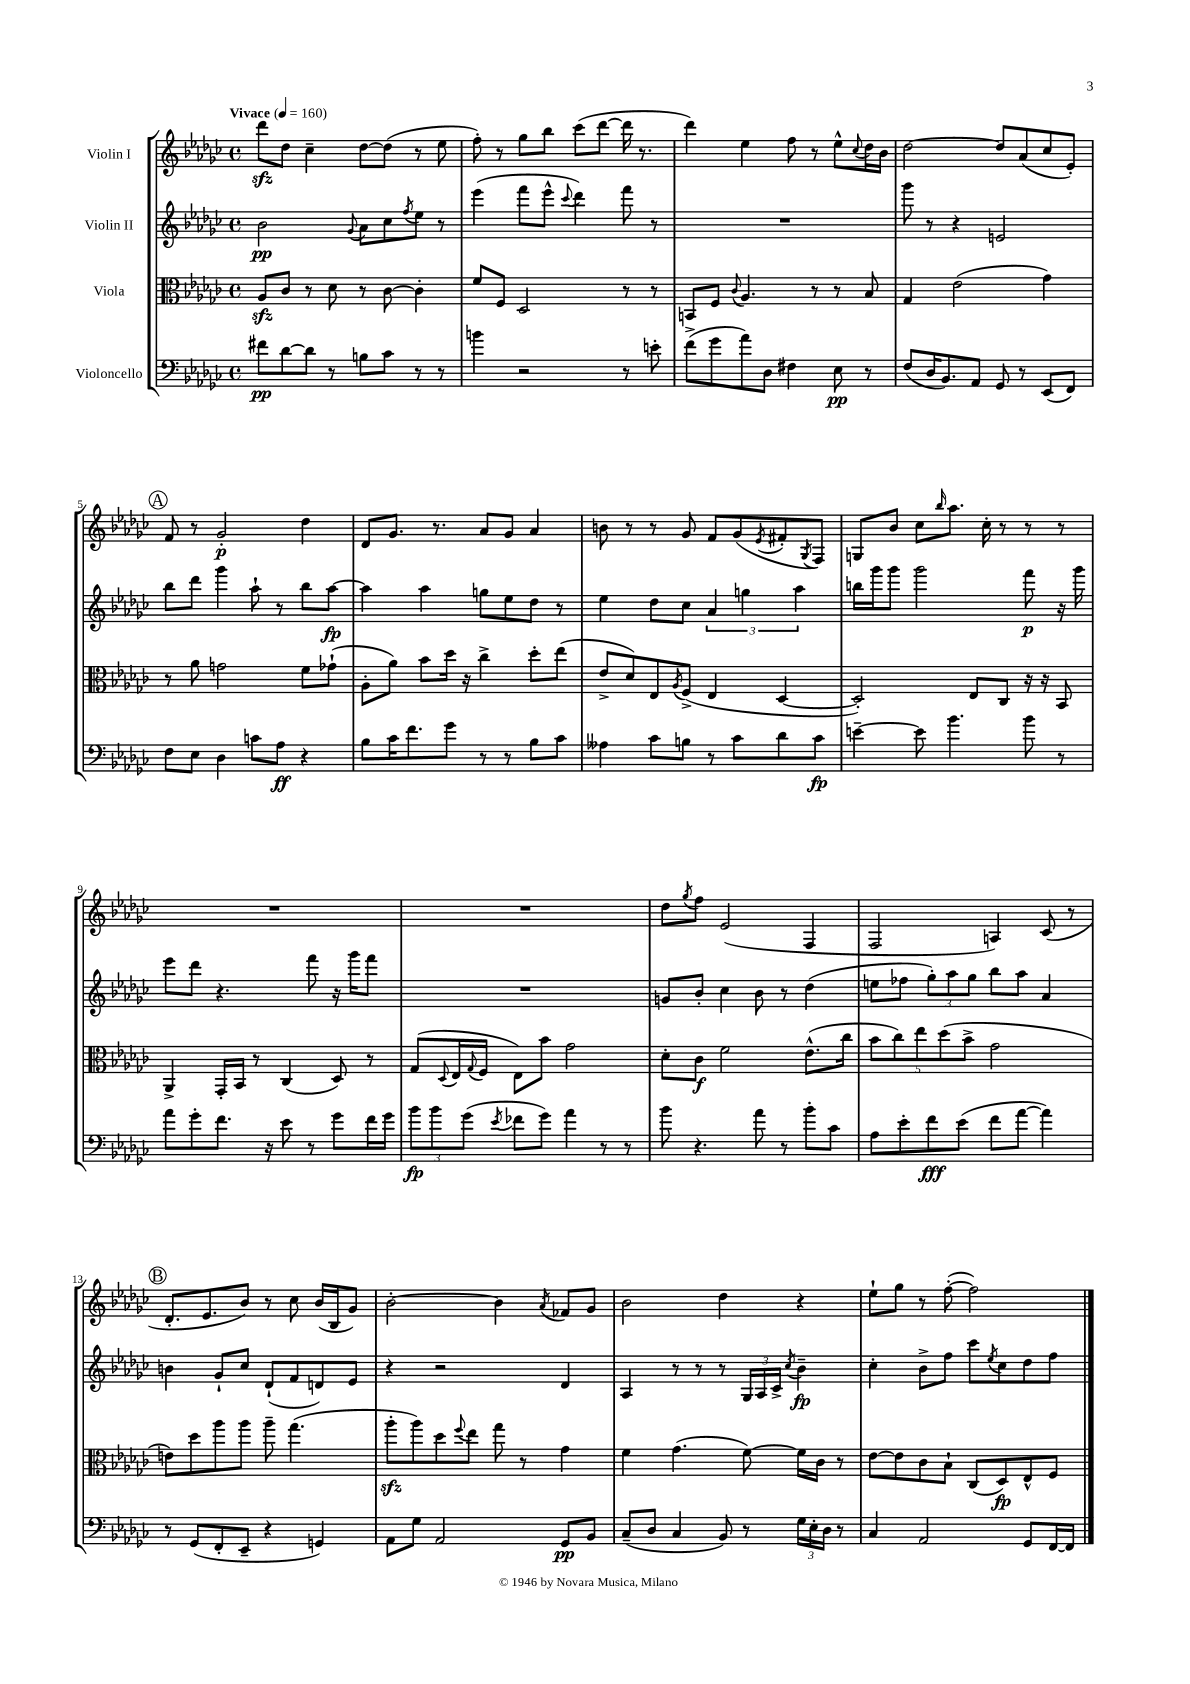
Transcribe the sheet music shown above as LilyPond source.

<<
\new StaffGroup <<
\new Staff = "s0" \with { instrumentName = "Violin I" } {
    \clef treble \key ges \major \defaultTimeSignature \time 4/4 \tempo "Vivace" 4 = 160
    des'''8\sfz des''8 ces''4-- des''8~ des''8( r8 ees''8 |
    f''8-.) r8 ges''8 bes''8 ces'''8( des'''8~ des'''16 r8. |
    des'''4) ees''4 f''8 r8 ees''8-^ \appoggiatura { ces''8 } des''16 bes'16 |
    des''2~ des''8 aes'8( ces''8 ees'8-.) |
    \mark \markup { \circle "A" } f'8 r8 ges'2-.\p des''4 |
    des'8 ges'8. r8. aes'8 ges'8 aes'4 |
    b'8 r8 r8 ges'8 f'8 ges'8( \acciaccatura { ees'8 } fis'8-. \acciaccatura { ges8 } f8) |
    g8 bes'8 ces''8 \grace { bes''16 } aes''8. ces''16-. r8 r8 r8 |
    R1 |
    R1 |
    des''8 \acciaccatura { ges''8 } f''8 ees'2( f4 |
    f2 a4) ces'8( r8 |
    \mark \markup { \circle "B" } des'8.-. ees'8. bes'8) r8 ces''8 bes'16( bes16 ges'8) |
    bes'2~-. bes'4 \acciaccatura { aes'8 } fes'8 ges'8 |
    bes'2 des''4 r4 |
    ees''8-! ges''8 r8 f''8~-.( f''2) \bar "|." |
}
\new Staff = "s1" \with { instrumentName = "Violin II" } {
    \clef treble \key ges \major \defaultTimeSignature \time 4/4
    bes'2\pp \appoggiatura { ges'8 } aes'8 ces''8 \acciaccatura { f''8 } ees''8 r8 |
    ees'''4( f'''8 ees'''8-^ \appoggiatura { ces'''8 } des'''4) f'''8 r8 |
    R1 |
    ges'''8 r8 r4 e'2 |
    \mark \markup { \circle "A" } bes''8 des'''8 ges'''4 aes''8-! r8 bes''8 aes''8~\fp |
    aes''4 aes''4 g''8 ees''8 des''8 r8 |
    ees''4 des''8 ces''8 \tuplet 3/2 { aes'4 g''4 aes''4 } |
    b''16 ges'''16 ges'''8 ges'''2 f'''8\p r16 ges'''16 |
    ees'''8 des'''8 r4. f'''8 r16 ges'''16 f'''8 |
    R1 |
    g'8 bes'8-. ces''4 bes'8 r8 des''4( |
    e''8 fes''8 \tuplet 3/2 { ges''8-.) aes''8 ges''8 } bes''8 aes''8 aes'4 |
    \mark \markup { \circle "B" } b'4 ges'8-! ces''8 des'8-!( f'8 d'8) ees'8 |
    r4 r2 des'4 |
    aes4 r8 r8 r8 \tuplet 3/2 { ges16 aes16 ces'16-> } \acciaccatura { ces''8 } bes'4--\fp |
    ces''4-. bes'8-> f''8 ces'''8 \acciaccatura { ees''8 } ces''8 des''8 f''8 \bar "|." |
}
\new Staff = "s2" \with { instrumentName = "Viola" } {
    \clef alto \key ges \major \defaultTimeSignature \time 4/4
    aes8\sfz ces'8 r8 des'8 r8 ces'8~ ces'4-. |
    f'8 f8 des2 r8 r8 |
    b,8 f8 \appoggiatura { ces'8 } aes4. r8 r8 bes8 |
    ges4 ees'2( ges'4) |
    \mark \markup { \circle "A" } r8 aes'8 g'2 f'8 ges'8-!( |
    aes8-. aes'8) bes'8 des''16 r16 ces''4-> des''8-. ees''8( |
    ees'8-> des'8) ees8 \acciaccatura { aes8 } f8->( ees4 des4~ |
    des2-.) ees8 ces8 r16 r16 bes,8 |
    aes,4-> ges,16-. bes,16 r8 ces4( des8) r8 |
    ges8( \appoggiatura { des8 } ees16 \appoggiatura { ges8 } f16 ees8) bes'8 ges'2 |
    des'8-. ces'8\f f'2 ees'8.-^( ces''16 |
    \tuplet 5/4 { bes'8 ces''8) ees''8 des''8( bes'8-> } ges'2 |
    \mark \markup { \circle "B" } e'8) des''8 aes''8 aes''8 aes''8-- ges''4.( |
    aes''8-.\sfz aes''8) des''8 \appoggiatura { f''8 } ees''8 ges''8 r8 ges'4 |
    f'4 ges'4.( f'8~) f'16 ces'16 r8 |
    ees'8~ ees'8 ces'8 bes8-! ces8( des8\fp) ees8-^ f8 \bar "|." |
}
\new Staff = "s3" \with { instrumentName = "Violoncello" } {
    \clef bass \key ges \major \defaultTimeSignature \time 4/4
    fis'8\pp des'8~ des'8 r8 b8 ces'8 r8 r8 |
    b'4 r2 r8 e'8-. |
    f'8->( ges'8 aes'8) des8 fis4 ees8\pp r8 |
    f8( des16 bes,8.) aes,8 ges,8 r8 ees,8( f,8) |
    \mark \markup { \circle "A" } f8 ees8 des4 c'8 aes8\ff r4 |
    bes8 ces'16 f'8. ges'8 r8 r8 bes8 ces'8 |
    aeses4 ces'8 b8 r8 ces'8 des'8 ces'8\fp |
    e'4~-- e'8 bes'4. bes'8 r8 |
    aes'8 ges'8-. f'8. r16 ees'8 r8 ges'8 f'16 ges'16 |
    \tuplet 3/2 { bes'8\fp bes'8 ges'8( } \acciaccatura { ees'8 } fes'8 ges'8) aes'4 r8 r8 |
    bes'8 r4. aes'8 r8 bes'8-. ces'8 |
    aes8 ees'8-. f'8\fff ees'8( f'8 aes'8~ aes'4) |
    \mark \markup { \circle "B" } r8 ges,8( f,8-. ees,8-- r4 g,4) |
    aes,8 ges8 aes,2 ges,8\pp bes,8 |
    ces8--( des8 ces4 bes,8) r8 \tuplet 3/2 { ges16 ees16-. des16 } r8 |
    ces4 aes,2 ges,8 f,16~ f,16 \bar "|." |
}
>>
>>
